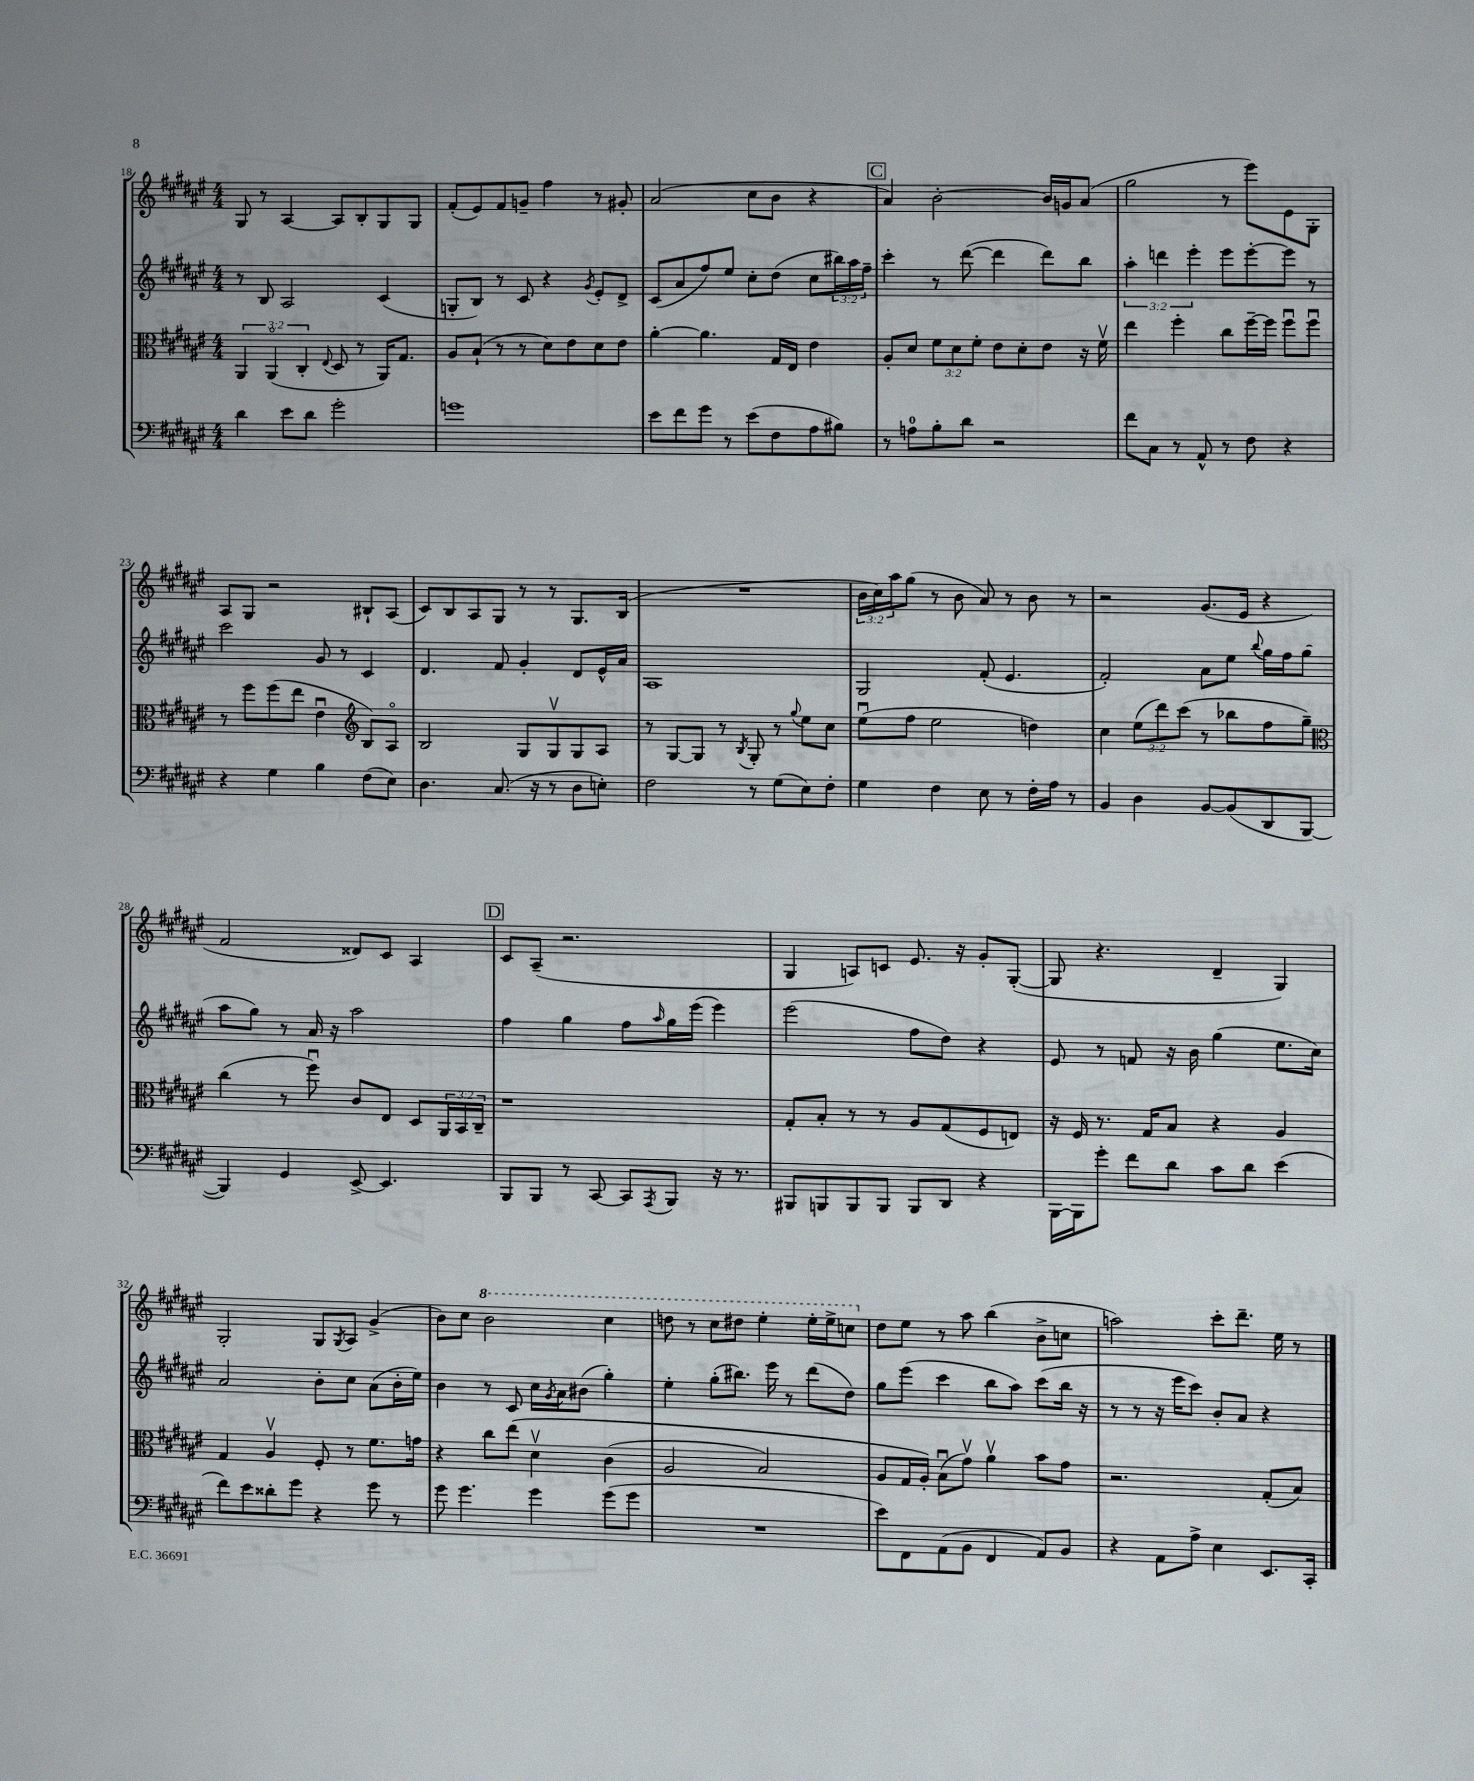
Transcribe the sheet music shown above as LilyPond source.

<<
\new StaffGroup <<
\new Staff = "s0" {
    \clef treble \key fis \major \numericTimeSignature \time 4/4 \override Staff.TupletNumber.text = #tuplet-number::calc-fraction-text
    gis8 r8 ais4~ ais8 b8-. gis8 gis8 |
    fis'8-.( eis'8) fis'8 g'8-- fis''4 r8 gis'8-. |
    ais'2( cis''8 b'8 r4 |
    \mark \markup { \box "C" } ais'4) b'2~-. b'16 g'16 ais'8( |
    gis''2 r8 eis'''8) eis'8 gis8-. |
    ais8 gis8 r2 bis8-! ais8( |
    cis'8) b8 ais8 gis8 r8 r8 gis8. b16( |
    R1 |
    \tuplet 3/2 { b'16 cis''16) ais''16 } gis''8( r8 b'8 ais'8) r8 b'8 r8 |
    r2 gis'8.( eis'16 r4 |
    fis'2 disis'8) cis'8 ais4 |
    \mark \markup { \box "D" } cis'8 ais8--( r2. |
    gis4 a8) c'8 eis'8. r16 gis'8-. gis8~-.( |
    gis8 r4. dis'4-- gis4) |
    gis2-. gis8 \acciaccatura { gis8 } ais8 gis'4->( |
    b'8) cis''8 \ottava #1 b''2 cis'''4 |
    d'''8 r8 cis'''8 dis'''8 eis'''4-. eis'''16-. eis'''16-> c'''8 \ottava #0 |
    dis''8 eis''8 r8 ais''8 b''4( b'8-> c''8 |
    a''2) cis'''8-. dis'''8.-- eis''16 r8 \bar "|." |
}
\new Staff = "s1" {
    \clef treble \key fis \major \numericTimeSignature \time 4/4 \override Staff.TupletNumber.text = #tuplet-number::calc-fraction-text
    r8 b8 ais2 cis'4( |
    g8-. b8) r8 cis'8 r4 \acciaccatura { gis'8 } eis'8-. dis'8-> |
    cis'8( ais'8 fis''8) eis''8 cis''8-. dis''8( cis''8 \tuplet 3/2 { bis''16) ais''16 fis''16-- } |
    \mark \markup { \box "C" } cis'''4-. r8 dis'''8~( dis'''4 dis'''8) b''8 |
    \tuplet 3/2 { ais''4-. d'''4 eis'''4-. } eis'''8 eis'''8~-. eis'''8 r8 |
    cis'''2 gis'8 r8 cis'4 |
    dis'4. fis'8 gis'4-. dis'8 eis'16-^ ais'16 |
    ais1 |
    gis2 fis'8-.( eis'4. |
    fis'2-.) ais'8 eis''8 \appoggiatura { b''8 } gis''16 fis''16 gis''8( |
    ais''8 gis''8) r8 ais'16 r16 ais''2 |
    \mark \markup { \box "D" } fis''4 gis''4 fis''8 \grace { ais''16 } gis''16 eis'''16( eis'''4) |
    eis'''2( fis''8 dis''8) r4 |
    eis'8 r8 f'8 r16 b'16 gis''4( eis''8. cis''16) |
    ais'2 b'8-. cis''8 ais'8( b'16-. eis''16) |
    b'4 r8 cis'8 cis''16 \acciaccatura { gis'8 } ais'16 bis'8( gis''4-.) |
    eis''4-. gis''8-.( bis''8.) eis'''16 r8 dis'''8( dis''8) |
    gis''8 eis'''8( cis'''4 b''8 ais''8) cis'''8( b''16 r16 |
    r8 r8 r16 eis'''16 cis'''8) b'8-. ais'8 r4 \bar "|." |
}
\new Staff = "s2" {
    \clef alto \key fis \major \numericTimeSignature \time 4/4 \override Staff.TupletNumber.text = #tuplet-number::calc-fraction-text
    \tuplet 3/2 { ais,4 ais,4\flageolet( cis4-. } \appoggiatura { eis8 } dis8 r8 ais,16) gis8. |
    ais8 b8-!( r8 r8 dis'8) eis'8 dis'8 eis'8 |
    ais'4~-. ais'4. gis16 eis16 eis'4 |
    \mark \markup { \box "C" } ais8-. dis'8 \tuplet 3/2 { fis'8 dis'8 fis'8-. } eis'8 dis'8-. eis'8 r16 fis'16\upbow |
    eis''4 fis''4-. cis''8 fis''16~-- fis''16 fis''8\downbow fis''8\downbow |
    r8 fis''8 fis''8( eis''8 eis'4\downbow \clef treble b8) ais8\flageolet |
    b2 gis8 gis8\upbow gis8 ais8 |
    r8 gis8~ gis8 r8 \acciaccatura { b8 } gis8-. r8 \appoggiatura { gis''8 } eis''8 cis''8 |
    eis''8\downbow( fis''8 eis''2 d''4) |
    cis''4 \tuplet 3/2 { eis''8( dis'''8) cis'''8( } r8 bes''8 fis''8 gis''8--) |
    \clef alto cis''4( r8 fis''8\downbow) cis'8 eis8 dis8 \tuplet 3/2 { ais,16 b,16 cis16-- } |
    \mark \markup { \box "D" } r1 |
    gis8-. b8-. r8 r8 ais8 gis8( fis8 e8) |
    r16 fis16 r8. gis16 b8 r4 ais4 |
    gis4 ais4\upbow fis8-. r8 fis'8. g'16 |
    r4 cis''8 eis''8\( dis'4\upbow cis'4( |
    ais2 b2) |
    ais8 gis16 ais16-.\) b8\downbow( gis'8\upbow) ais'4\upbow b'8 gis'8 |
    r2. gis8-.( b8) \bar "|." |
}
\new Staff = "s3" {
    \clef bass \key fis \major \numericTimeSignature \time 4/4
    dis'4 eis'8 dis'8 gis'2-. |
    g'1 |
    eis'8 fis'8 gis'8 r8 eis'8( fis8 ais8 bis8) |
    \mark \markup { \box "C" } r8 a8-0 b8-. dis'8 r2 |
    fis'8 cis8 r8 ais,8-^ r8 fis8 r4 |
    r4 gis4 b4 fis8( eis8) |
    dis4. cis8.( r16 r8 dis8 e8-.) |
    fis2 r8 gis8( eis8) fis8-. |
    gis4 fis4 eis8 r8 fis16-. ais16 r8 |
    b,4 dis4 b,8~ b,8( dis,8 b,,8~ |
    b,,4) gis,4 eis,8~-> eis,4. |
    \mark \markup { \box "D" } b,,8 b,,8 r8 cis,8~ cis,8 \acciaccatura { ais,,8 } b,,8 r16 r8. |
    bis,,8 b,,8 b,,8 b,,8 b,,8 dis,8 r4 |
    b,,16~ b,,16 gis'8-. fis'8 dis'8 cis'8 dis'8 eis'4( |
    fis'8) eis'8 disis'8-. gis'8 r4 gis'8 r8 |
    gis'8 gis'4. gis'4 gis'8( gis'8 |
    R1 |
    eis'8) fis,8 ais,8( b,8 fis,4 ais,8) b,8 |
    r4 ais,8 ais8-> eis4 eis,8. cis,16-. \bar "|." |
}
>>
>>
\layout { \context { \Score currentBarNumber = #18 } }
